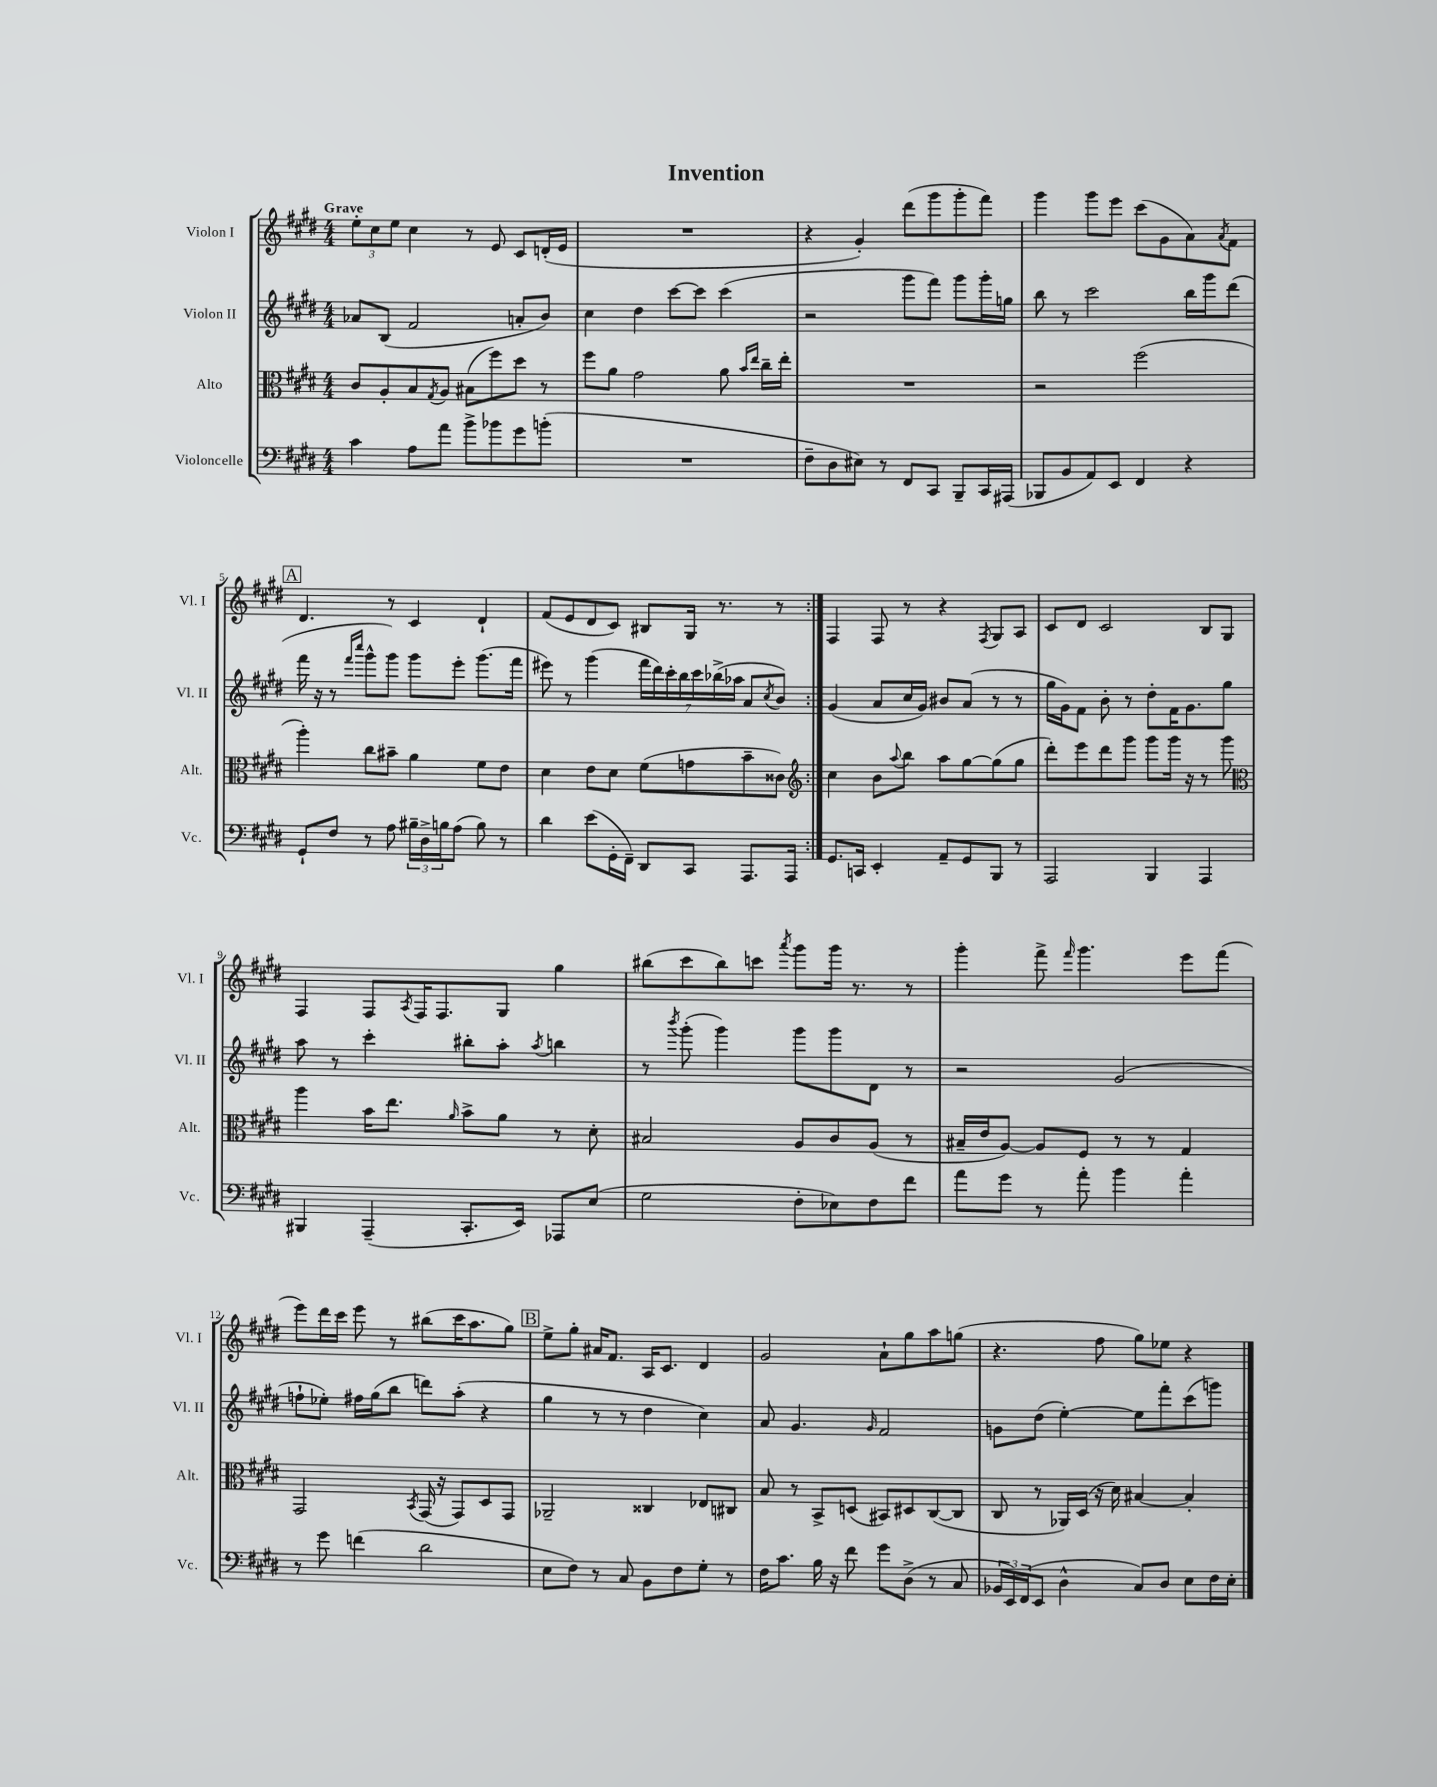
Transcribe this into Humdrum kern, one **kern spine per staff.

**kern	**kern	**kern	**kern
*part4	*part3	*part2	*part1
*staff4	*staff3	*staff2	*staff1
*I"Violoncelle	*I"Alto	*I"Violon II	*I"Violon I
*I'Vc.	*I'Alt.	*I'Vl. II	*I'Vl. I
*clefF4	*clefC3	*clefG2	*clefG2
*k[f#c#g#d#]	*k[f#c#g#d#]	*k[f#c#g#d#]	*k[f#c#g#d#]
*M4/4	*M4/4	*M4/4	*M4/4
=1	=1	=1	=1
!	!	!	!LO:TX:a:B:t=Grave
4c#\	8c#/L	8a-X/L	12ee'\L
.	.	.	12cc#\
.	8A'/	(8B/J	.
.	.	.	12ee\J
8A\L	8B/	2f#/	4cc#\
.	8qG#/	.	.
8a\J	8A/J	.	.
8b^\L	(8B#X\L	.	8r
8b-X\	8ff#\)	.	8e/
8g#\	8dd#\J	8an'/L	8c#/L
(8bn'\J	8r	8b/J)	(16dn'/L
.	.	.	16e/JJ
=2	=2	=2	=2
1r	8ff#\L	4cc#\	1r
.	8a\J	.	.
.	2g#\	4dd#\	.
.	.	[8ccc#\L	.
.	.	8ccc#\J]	.
.	8a\	(4ccc#\	.
.	16qqb/LL	.	.
.	16qqee/JJ	.	.
.	16cc#~\LL	.	.
.	16ee'\JJ	.	.
=3	=3	=3	=3
8F#~\L	1r	2r	4r
8D#\	.	.	.
8E#X\J)	.	.	4g#'/)
8r	.	.	.
8FF#/L	.	8ggg#\L	(8ddd#\L
8CC#/J	.	8fff#\J)	8ggg#\
8BBB~/L	.	8ggg#\L	8ggg#'\
16CC#/L	.	16ggg#'\L	8fff#\J)
(16AAA#X/JJ	.	16ggn\JJ	.
=4	=4	=4	=4
8BBB-X/L	2r	8bb\	4ggg#\
8BB/	.	8r	.
8AA/)	.	2ccc#\	8ggg#\L
8EE/J	.	.	8eee\J
4FF#/	(2ff#\	.	(8ccc#\L
.	.	.	8g#\
4r	.	16bb\LL	8a\)
.	.	16ggg#\J	.
.	.	.	8qa/
.	.	(8ddd#\J	8f#\J
!!LO:LB:g=z
!!LO:REH:place=s1:t=A
=5	=5	=5	=5
8GG#`/L	4aa'\)	16fff#\	4.d#/
.	.	16r	.
8F#/J	.	8r	.
.	.	16qqfff#/LL	.
.	.	16qqcccc#/JJ	.
8r	8cc#\L	8ggg#^^\L	.
8A\	8b#X~\J	8ggg#\J)	8r
24B#X~\LL	4a\	8ggg#\L	4c#/
24D#^\	.	.	.
24Bn\J	.	.	.
(8A\J	.	8eee'\J	.
8B\)	8f#\L	(8.ggg#\L	4d#`/
8r	8e\J	.	.
.	.	16fff#\Jk	.
=6	=6	=6	=6
4d#\	4d#\	8eee#X\)	(8f#/L
.	.	8r	8e/
(8e\L	8e\L	(4ggg#\	8d#/
16GG#'\L	8d#\J	.	8c#/J)
16FF#~\JJ)	.	.	.
8DD#/L	(8f#\L	28fff#\LL	8B#X/L
.	.	28ddd#\)	.
.	.	28ccc#'\	.
.	.	28bb\	.
8CC#/J	8gn\	.	16G#/Jk
.	.	28ccc#\	.
.	.	(28bb-X^\	.
.	.	.	8.r
.	.	28aa-X\JJ	.
8.AAA/L	8b~\	8a/L	.
.	.	8qcc#/	.
.	8c##X\J)	8b/J)	8r
16AAA/Jk	.	.	.
=7:|!	=7:|!	=7:|!	=7:|!
*	*clefG2	*	*
8.GG#/L	4cc#\	(4g#/	4F#/
16CCn/Jk	.	.	.
4EE'/	8b\L	8a/L	8F#/
.	8qqaa/	.	.
.	8bb\J	16cc#/L	8r
.	.	16g#/JJ)	.
8AA~/L	8aa\L	8b#X/L	4r
8GG#/	[8gg#\	(8a/J	.
.	.	.	8qF#/
8BBB/J	(8gg#\]	8r	8G#/L
8r	8gg#\J	8r	8A/J
=8	=8	=8	=8
2AAA/	8ddd#'\L)	16gg#\LL	8c#/L
.	.	16g#\J)	.
.	8eee\	8f#\J	8d#/J
.	8ddd#\	8b'\	2c#/
.	8ggg#\J	8r	.
4BBB/	8ggg#\L	8dd#'\L	.
.	16ggg#\Jk	16f#\K	.
.	16r	8.g#\	.
4AAA/	8r	.	8B/L
.	8ggg#\	8gg#\J	8G#/J
!!LO:LB:g=z
=9	=9	=9	=9
*	*clefC3	*	*
4BBB#X/	4aa\	8aa\	4F#/
.	.	8r	.
(4AAA~/	16b\KL	4ccc#'\	8F#/L
.	8.ee\J	.	.
.	.	.	8qA/
.	.	.	16F#/K
.	.	.	8.F#/
.	16qqa/	.	.
8.CC#'/L	8b^\L	8bb#X'\L	.
.	8a\J	8aa'\J	8G#/J
16EE/Jk)	.	.	.
.	.	8qaa/	.
8AAA-X/L	8r	4bbn\	4gg#\
(8E/J	8d#'\	.	.
=10	=10	=10	=10
2G#\	2B#X/	8r	(8bb#X\L
.	.	8qbbb/	.
.	.	(8ggg#'\	8ccc#\
.	.	4ggg#\)	8bb#\)
.	.	.	8cccn\J
.	.	.	8qaaa/
8F#'\L	8A/L	8ggg#\L	8ggg#\L
8E-X\)	8c#/	8ggg#\	16ggg#\Jk
.	.	.	8.r
8F#\	(8A/J	8d#\J	.
8f#\J	8r	8r	8r
=11	=11	=11	=11
8a\L	16B#X~/LL	2r	4ggg#'\
.	16e/J	.	.
8g#\J	[8A/J)	.	.
8r	8A/L]	.	8fff#^\
.	.	.	16qqfff#/
8a'\	8F#/J	.	4.ggg#\
4b\	8r	(2g#/	.
.	8r	.	.
4a'\	4G#/	.	8eee\L
.	.	.	(8fff#\J
!!LO:LB:g=z
=12	=12	=12	=12
8r	2GG#/	8ffn`\L	8eee\L)
8g#\	.	8ee-X'\J)	16ddd#\L
.	.	.	16ccc#\JJ
(4fn\	.	16ff#X\LL	8eee\
.	.	(16gg#\J	.
.	.	8bb\J	8r
.	8qBB/	.	.
2d#\	(16GG#/	8dddn\L)	(8bb#X\L
.	16r	.	.
.	8GG#/L)	(8aa'\J	16ccc#\K
.	.	.	8.aa\
.	8D#/	4r	.
.	8GG#/J	.	8gg#\J)
!!LO:REH:place=s1:t=B
=13	=13	=13	=13
8E\L	2AA-X~/	4gg#\	8ee^\L
8F#\J)	.	.	8gg#'\J
8r	.	8r	16a#X/KL
.	.	.	8.f#/J
8C#/	.	8r	.
8BB\L	4C##X/	4dd#\	16A/KL
.	.	.	8.c#/J
8F#\	.	.	.
8G#'\J	8E-X/L	4cc#\)	4d#/
8r	8C#X/J	.	.
=14	=14	=14	=14
16F#\KL	8B/	8a/	2g#/
8.c#\J	.	.	.
.	8r	4.g#/	.
16B\	8BB^/L	.	.
16r	.	.	.
8f#\	(8Dn/J	.	.
.	.	16qqg#/	.
8g#\L	8BB#X/L)	2f#/	8a`\L
(8D#^\J	8D#X/	.	8gg#\
8r	([8C#/	.	8aa\
8C#/	8C#/J]	.	(8ggn\J
=15	=15	=15	=15
24BB-X/LL	8C#/	8gn\L	4.r
24EE/)	.	.	.
(24FF#/J	.	.	.
8EE/J	8r	(8dd#\J	.
4D#^^\	16AA-X/LL)	[4ee'\)	.
.	(16D#/JJ	.	.
.	16r	.	8ff#\
.	16d#\)	.	.
8C#/L)	[4B#X/	8ee\L]	8gg#\L)
8D#/J	.	8fff#'\	8ee-X\J
8E\L	4B#'/]	(8ccc#\	4r
16F#\L	.	8gggn\J)	.
16E'\JJ	.	.	.
==	==	==	==
*-	*-	*-	*-
